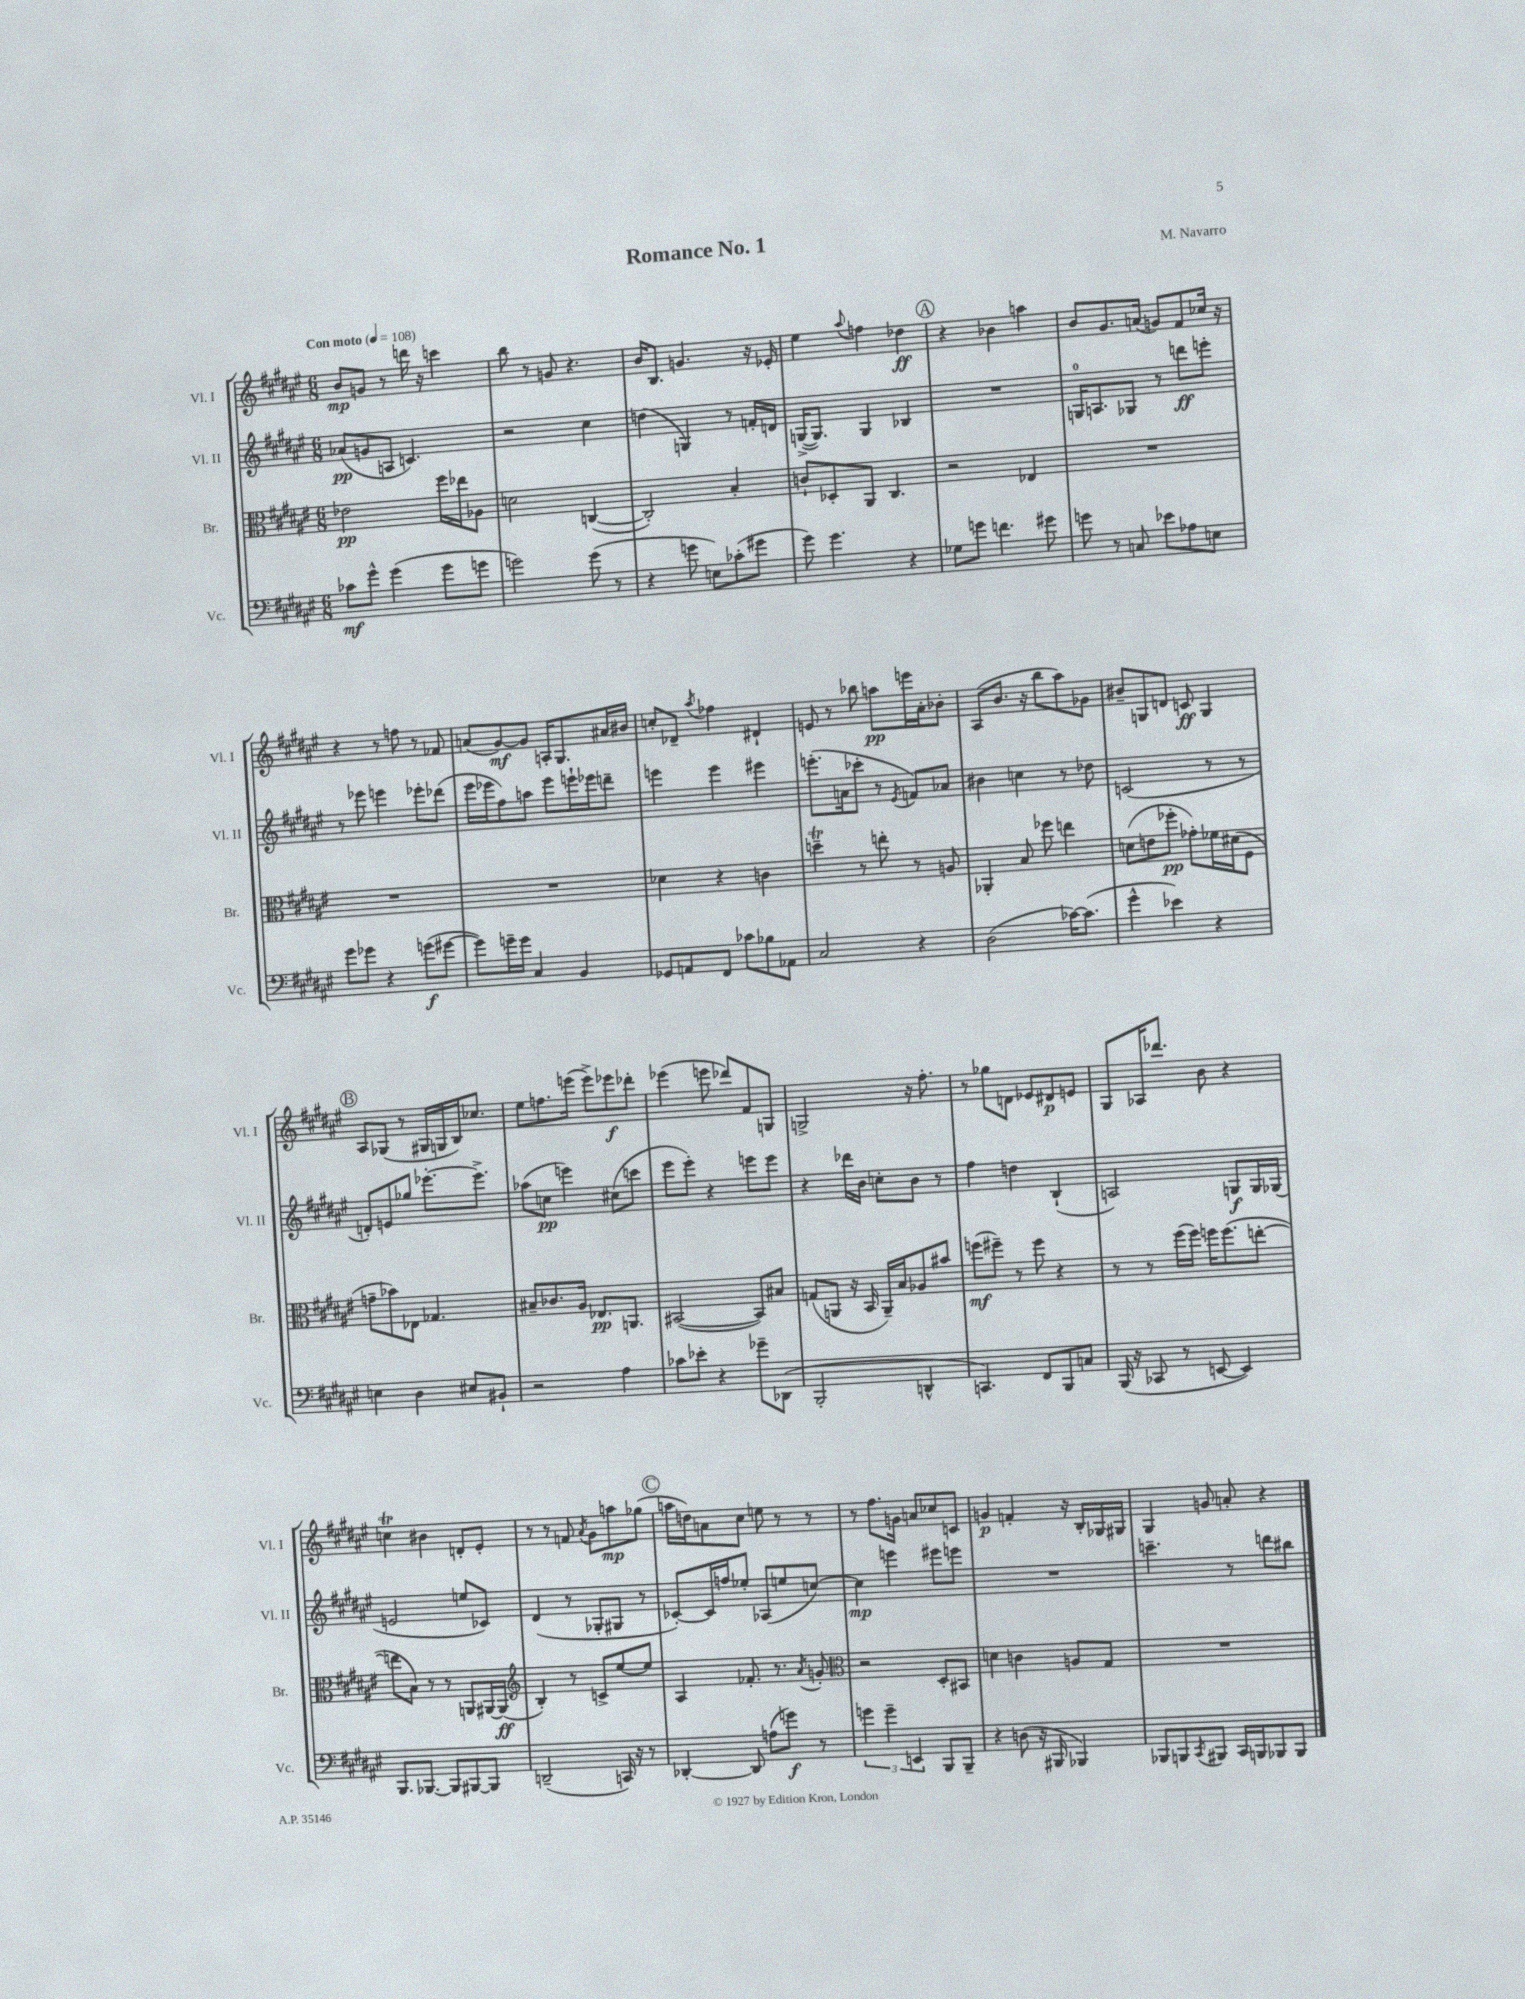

**kern	**dynam	**kern	**dynam	**kern	**dynam	**kern	**dynam
*part4	*part4	*part3	*part3	*part2	*part2	*part1	*part1
*staff4	*staff4	*staff3	*staff3	*staff2	*staff2	*staff1	*staff1
*I"Vc.	*	*I"Br.	*	*I"Vl. II	*	*I"Vl. I	*
*I'Vc.	*	*I'Br.	*	*I'Vl. II	*	*I'Vl. I	*
*clefF4	*	*clefC3	*	*clefG2	*	*clefG2	*
*k[f#c#g#d#a#e#]	*	*k[f#c#g#d#a#e#]	*	*k[f#c#g#d#a#e#]	*	*k[f#c#g#d#a#e#]	*
*M6/8	*	*M6/8	*	*M6/8	*	*M6/8	*
*MM108	*	*MM108	*	*MM108	*	*MM108	*
=1	=1	=1	=1	=1	=1	=1	=1
!	!	!	!	!	!	!LO:TX:a:B:t=Con moto	!
8c-X\L	mf	2e-X\	pp	(8a-X/L	pp	8b/L	mp
8g#^^\J	.	.	.	8gn/	.	8gn/J	.
(4g#\	.	.	.	8An/J	.	8r	.
.	.	.	.	4.cn/)	.	16dddn\	.
.	.	.	.	.	.	16r	.
8g#\L	.	16ff#\LL	.	.	.	4cccn\	.
.	.	16ee-X\J	.	.	.	.	.
8gn\J	.	8A-X\J	.	.	.	.	.
=2	=2	=2	=2	=2	=2	=2	=2
2gn\)	.	2dn\	.	2r	.	8bb\	.
.	.	.	.	.	.	8r	.
.	.	.	.	.	.	8gn/	.
.	.	.	.	.	.	4.r	.
(8g\	.	([4Cn/	.	4cc#\	.	.	.
8r	.	.	.	.	.	.	.
=3	=3	=3	=3	=3	=3	=3	=3
4r	.	2C'/])	.	(4ddn\	.	16b/KL	.
.	.	.	.	.	.	8.B/J	.
8gn\	.	.	.	4Gn/)	.	4.gn/	.
8En\L)	.	.	.	.	.	.	.
(8c-X'\	.	4B'/	.	8r	.	.	.
8g#X\J	.	.	.	16fn'/LL	.	16r	.
.	.	.	.	16dn/JJ	.	16e-X'/	.
=4	=4	=4	=4	=4	=4	=4	=4
8g#\)	.	8cn`/L	.	([16Gn^/KL	.	4ee#\	.
.	.	.	.	8.G/J])	.	.	.
4.g#\	.	8D-X'/	.	.	.	.	.
.	.	.	.	.	.	8qqaa#/	.
.	.	8AA#/J	.	4G/	.	4ffn\	.
.	.	4.C#/	.	.	.	.	.
4r	.	.	.	4B-X/	.	4dd-X\	ff
!!LO:REH:place=s1:t=A
=5	=5	=5	=5	=5	=5	=5	=5
8G-X\L	.	2r	.	2.r	.	4r	.
8gn\J	.	.	.	.	.	.	.
4.fn\	.	.	.	.	.	4b-X\	.
.	.	4E-X/	.	.	.	4aan\	.
8g#X\	.	.	.	.	.	.	.
=6	=6	=6	=6	=6	=6	=6	=6
8gn\	.	2.r	.	16Gn/KL	.	8b/L	.
.	.	.	.	8.An/	.	.	.
8r	.	.	.	.	.	8.g#/	.
8Cn/	.	.	.	8G-X/J	.	.	.
.	.	.	.	.	.	(16an/Jk	.
8e-X\L	.	.	.	8r	.	8gn/L)	.
8A-X\	.	.	.	8dddn\L	ff	8f#/	.
8En\J	.	.	.	8eeen'\J	.	16cc-X/Jk	.
.	.	.	.	.	.	16r	.
!!LO:LB:g=z
=7	=7	=7	=7	=7	=7	=7	=7
8g#\L	.	2.r	.	8r	.	4r	.
8g-X\J	.	.	.	8eee-X\	.	.	.
4r	.	.	.	4eeen\	.	8r	.
.	.	.	.	.	.	8ffn\	.
(8gn\L	f	.	.	8eee-X'\L	.	8r	.
[8g#X\J	.	.	.	(8ddd-X\J	.	8f-X/	.
=8	=8	=8	=8	=8	=8	=8	=8
8g#\L])	.	2.r	.	16eee#\LL	.	(8an/L	.
.	.	.	.	16eee-X\J	.	.	.
16gn~\L	.	.	.	8ff#\)	.	[8g#/)	mf
16g\JJ	.	.	.	.	.	.	.
4C#/	.	.	.	8aan\J	.	8g#/J]	.
.	.	.	.	8eee-\L	.	16An'/KL	.
.	.	.	.	.	.	8.G#/	.
4BB/	.	.	.	16eeen`\L	.	.	.
.	.	.	.	16eee-X\J	.	.	.
.	.	.	.	8dddn~\J	.	16a#X/L	.
.	.	.	.	.	.	16b#X/JJ	.
=9	=9	=9	=9	=9	=9	=9	=9
8GG-X/L	.	4d-X\	.	4eeen\	.	8ccn'/L	.
8AAn/	.	.	.	.	.	8d-X~/J	.
.	.	.	.	.	.	8qaa#/	.
8FF#/J	.	4r	.	4eee\	.	4ff-X\	.
8c-X\L	.	.	.	.	.	.	.
8B-X\	.	4cn\	.	4eee#X\	.	4d#X`/	.
8AA-X\J	.	.	.	.	.	.	.
=10	=10	=10	=10	=10	=10	=10	=10
2C#/	.	4ddnT~\	.	(8.eeen'\L	.	8en/	.
.	.	.	.	.	.	8r	.
.	.	.	.	16an\k	.	.	.
.	.	8r	.	8ccc-X'\J	.	8bb-X\	.
.	.	8een'\	.	8r	.	8aan\L	pp
.	.	.	.	8qe#/	.	.	.
4r	.	8r	.	8fn/L)	.	16eeen\L	.
.	.	.	.	.	.	16a#'\J	.
.	.	8An/	.	8a-X/J	.	8b-X'\J	.
=11	=11	=11	=11	=11	=11	=11	=11
(2D#\	.	4AA-X'/	.	4b#X\	.	(8A#/L	.
.	.	.	.	.	.	8.b/J	.
.	.	8B/	.	4ccn\	.	.	.
.	.	.	.	.	.	16r	.
.	.	8ff-X\	.	.	.	8bb\L	.
[16c-X\KL)	.	4een\	.	8r	.	8aa#\)	.
(8.c-\J]	.	.	.	.	.	.	.
.	.	.	.	8dd-X\	.	8g-X\J	.
=12	=12	=12	=12	=12	=12	=12	=12
4g#^^\	.	(8dn\L	.	(2cn/	.	8b#X~/L	.
.	.	8en\	.	.	.	8Gn/	.
4e-X\)	.	8ff-X'\J	pp	.	.	8dn/J	.
.	.	8g-X'\L)	.	.	.	8cn/	ff
4r	.	16f-X\L	.	8r	.	4G/	.
.	.	(16d#X\J	.	.	.	.	.
.	.	8F#\J	.	8r	.	.	.
!!LO:LB:g=z
!!LO:REH:place=s1:t=B
=13	=13	=13	=13	=13	=13	=13	=13
4En\	.	8gn~\L	.	8dn'/L)	.	8A#/L	.
.	.	8b-X\)	.	8en/	.	(8G-X/J	.
4D#\	.	8E-X\J	.	8gg-X/J	.	8r	.
.	.	4.G-X/	.	[8.eee-X'\L	.	16G#X/LL	.
.	.	.	.	.	.	16Gn/	.
8E#X/L	.	.	.	.	.	16B/J)	.
.	.	.	.	8.eee-^\J]	.	8.cc-X/J	.
8BB#X`/J	.	.	.	.	.	.	.
=14	=14	=14	=14	=14	=14	=14	=14
2r	.	8B#X~/L	.	(8aa-X\L	.	8ee#\L	.
.	.	8.c-X/	.	8ccn\J	pp	8.ffn\	.
.	.	.	.	4eeen\)	.	.	.
.	.	16A#/Jk	.	.	.	(16eeen\Jk	.
.	.	8.E-X/L	pp	.	.	8eee^\L)	.
4A#\	.	.	.	(8cc#X\L	.	8eee-X\	f
.	.	8.AAn/J	.	.	.	.	.
.	.	.	.	8cccn\J	.	8ddd-X'\J	.
=15	=15	=15	=15	=15	=15	=15	=15
8c-X\L	.	([2BB#X/	.	8eee#\L	.	(4eee-X\	.
8e-X'\J	.	.	.	8eee#'\J)	.	.	.
4r	.	.	.	4r	.	8eeen\	.
.	.	.	.	.	.	8ddd-X/L)	.
8g-X~\L	.	8BB#/L])	.	8eeen\L	.	8f#/	.
(8DD-X\J	.	8B#X/J	.	8eee\J	.	8Gn/J	.
=16	=16	=16	=16	=16	=16	=16	=16
2BBB'/	.	(8Gn/L	.	4r	.	2Gn^/	.
.	.	8AAn/J	.	.	.	.	.
.	.	16r	.	16ddd-X\LL	.	.	.
.	.	16BB/	.	16b\JJ	.	.	.
.	.	16AA~/LL)	.	8ccn'\L	.	.	.
.	.	16B/J	.	.	.	.	.
4DDn^^/	.	8A-X/	.	8b\J	.	16r	.
.	.	.	.	.	.	8.ff#'\	.
.	.	8b#X/J	.	8r	.	.	.
=17	=17	=17	=17	=17	=17	=17	=17
4.CCn/)	.	(8ffn\L	mf	4ff#\	.	8r	.
.	.	8ff#X~\J)	.	.	.	8gg-X\L	.
.	.	8r	.	4ddn\	.	8dn\J	.
8FF#/L	.	8ff#\	.	.	.	8e-X/L	.
8BBB/	.	4r	.	(4B`/	.	8d#X/	p
8Cn/J	.	.	.	.	.	8en/J	.
=18	=18	=18	=18	=18	=18	=18	=18
(16BBB/	.	8r	.	2An/)	.	8G#/L	.
16r	.	.	.	.	.	.	.
8CC-X/	.	8r	.	.	.	16A-X/K	.
.	.	.	.	.	.	8.ddd-X/J	.
8r	.	(16ff#\LL	.	.	.	.	.
.	.	16ff#\JJ)	.	.	.	.	.
[8EEn/	.	16ffn\KL	.	.	.	8b\	.
.	.	(8.ff\	.	.	.	.	.
4EE/])	.	.	.	8Gn/L	f	4r	.
.	.	[8een'\J	.	16G/L	.	.	.
.	.	.	.	(16G-X/JJ	.	.	.
!!LO:LB:g=z
=19	=19	=19	=19	=19	=19	=19	=19
8.BBB/L	.	8een\L]	.	2en/	.	4ccnT\	.
.	.	8B\J)	.	.	.	.	.
[8.BBB-X/J	.	.	.	.	.	.	.
.	.	8r	.	.	.	4b#X\	.
8BBB-/L]	.	8r	.	.	.	.	.
[8BBB#X/	.	8AAn/L	.	8een/L	.	8dn'/L	.
8BBB#/J]	.	[16AA#X/L	.	8c-X/J)	.	8e#'/J	.
.	.	(16AA#/JJ]	ff	.	.	.	.
=20	=20	=20	=20	=20	=20	=20	=20
*	*	*clefG2	*	*	*	*	*
(2DDn~/	.	4B'/)	.	(4d#/	.	8r	.
.	.	.	.	.	.	8r	.
.	.	8r	.	8r	.	8fn/	.
.	.	.	.	.	.	8qa#/	.
.	.	8cn^/L	.	8G-X'/L	.	8g#\L	.
16CCn/)	.	[8ee#/	.	8G#X/J	.	8aan\	mp
16r	.	.	.	.	.	.	.
8r	.	8ee#/J]	.	8r	.	(8gg-X\J	.
!!LO:REH:place=s1:t=C
=21	=21	=21	=21	=21	=21	=21	=21
[4DD-X'/	.	4A#/	.	[8c-X'/L)	.	16aan\LL	.
.	.	.	.	.	.	16ddn\J)	.
.	.	.	.	16c-/L]	.	8an\	.
.	.	.	.	16ffn/J	.	.	.
8DD-/]	.	8.f-X'/	.	8ee-X'/J	.	8cc#\J	.
(8An\L	.	.	.	(8A-X/L	.	8een\	.
.	.	8.r	.	.	.	.	.
8gn\J)	f	.	.	8een/	.	8r	.
.	.	8qa#/	.	.	.	.	.
8r	.	8gn'/	.	[8ccn/J)	.	8r	.
=22	=22	=22	=22	=22	=22	=22	=22
*	*	*clefC3	*	*	*	*	*
6gn\	.	2r	.	4cc\]	mp	8r	.
.	.	.	.	.	.	8.ff#\L	.
6g~\	.	.	.	.	.	.	.
.	.	.	.	4eeen\	.	.	.
.	.	.	.	.	.	16gn\Jk	.
6EEn/	.	.	.	.	.	.	.
.	.	.	.	.	.	8an/L	.
8BBB/L	.	8D#'/L	.	8eee#X\L	.	8cc-X/	.
8BBB~/J	.	8BB#X/J	.	8eeen\J	.	8cn/J	.
=23	=23	=23	=23	=23	=23	=23	=23
4r	.	4dn\	.	2.r	.	4gn/	p
(8Dn\	.	4cn\	.	.	.	4fn'/	.
16r	.	.	.	.	.	.	.
16BBB#X/	.	.	.	.	.	.	.
4BBB-X/)	.	8An/L	.	.	.	16r	.
.	.	.	.	.	.	16B'/LL	.
.	.	8G#/J	.	.	.	16G-X/	.
.	.	.	.	.	.	16G#X/JJ	.
=24	=24	=24	=24	=24	=24	=24	=24
8BBB-X/L	.	2.r	.	4.cccn~\	.	4G#/	.
8BBBn/	.	.	.	.	.	.	.
8qCC#/	.	.	.	.	.	.	.
8BBB#X/J	.	.	.	.	.	8gn/	.
16CC#/LL	.	.	.	8r	.	8an'/	.
16BBBn/J	.	.	.	.	.	.	.
8BBB-X/	.	.	.	8dddn\L	.	4r	.
8BBB-/J	.	.	.	8bb#X\J	.	.	.
==	==	==	==	==	==	==	==
*-	*-	*-	*-	*-	*-	*-	*-
